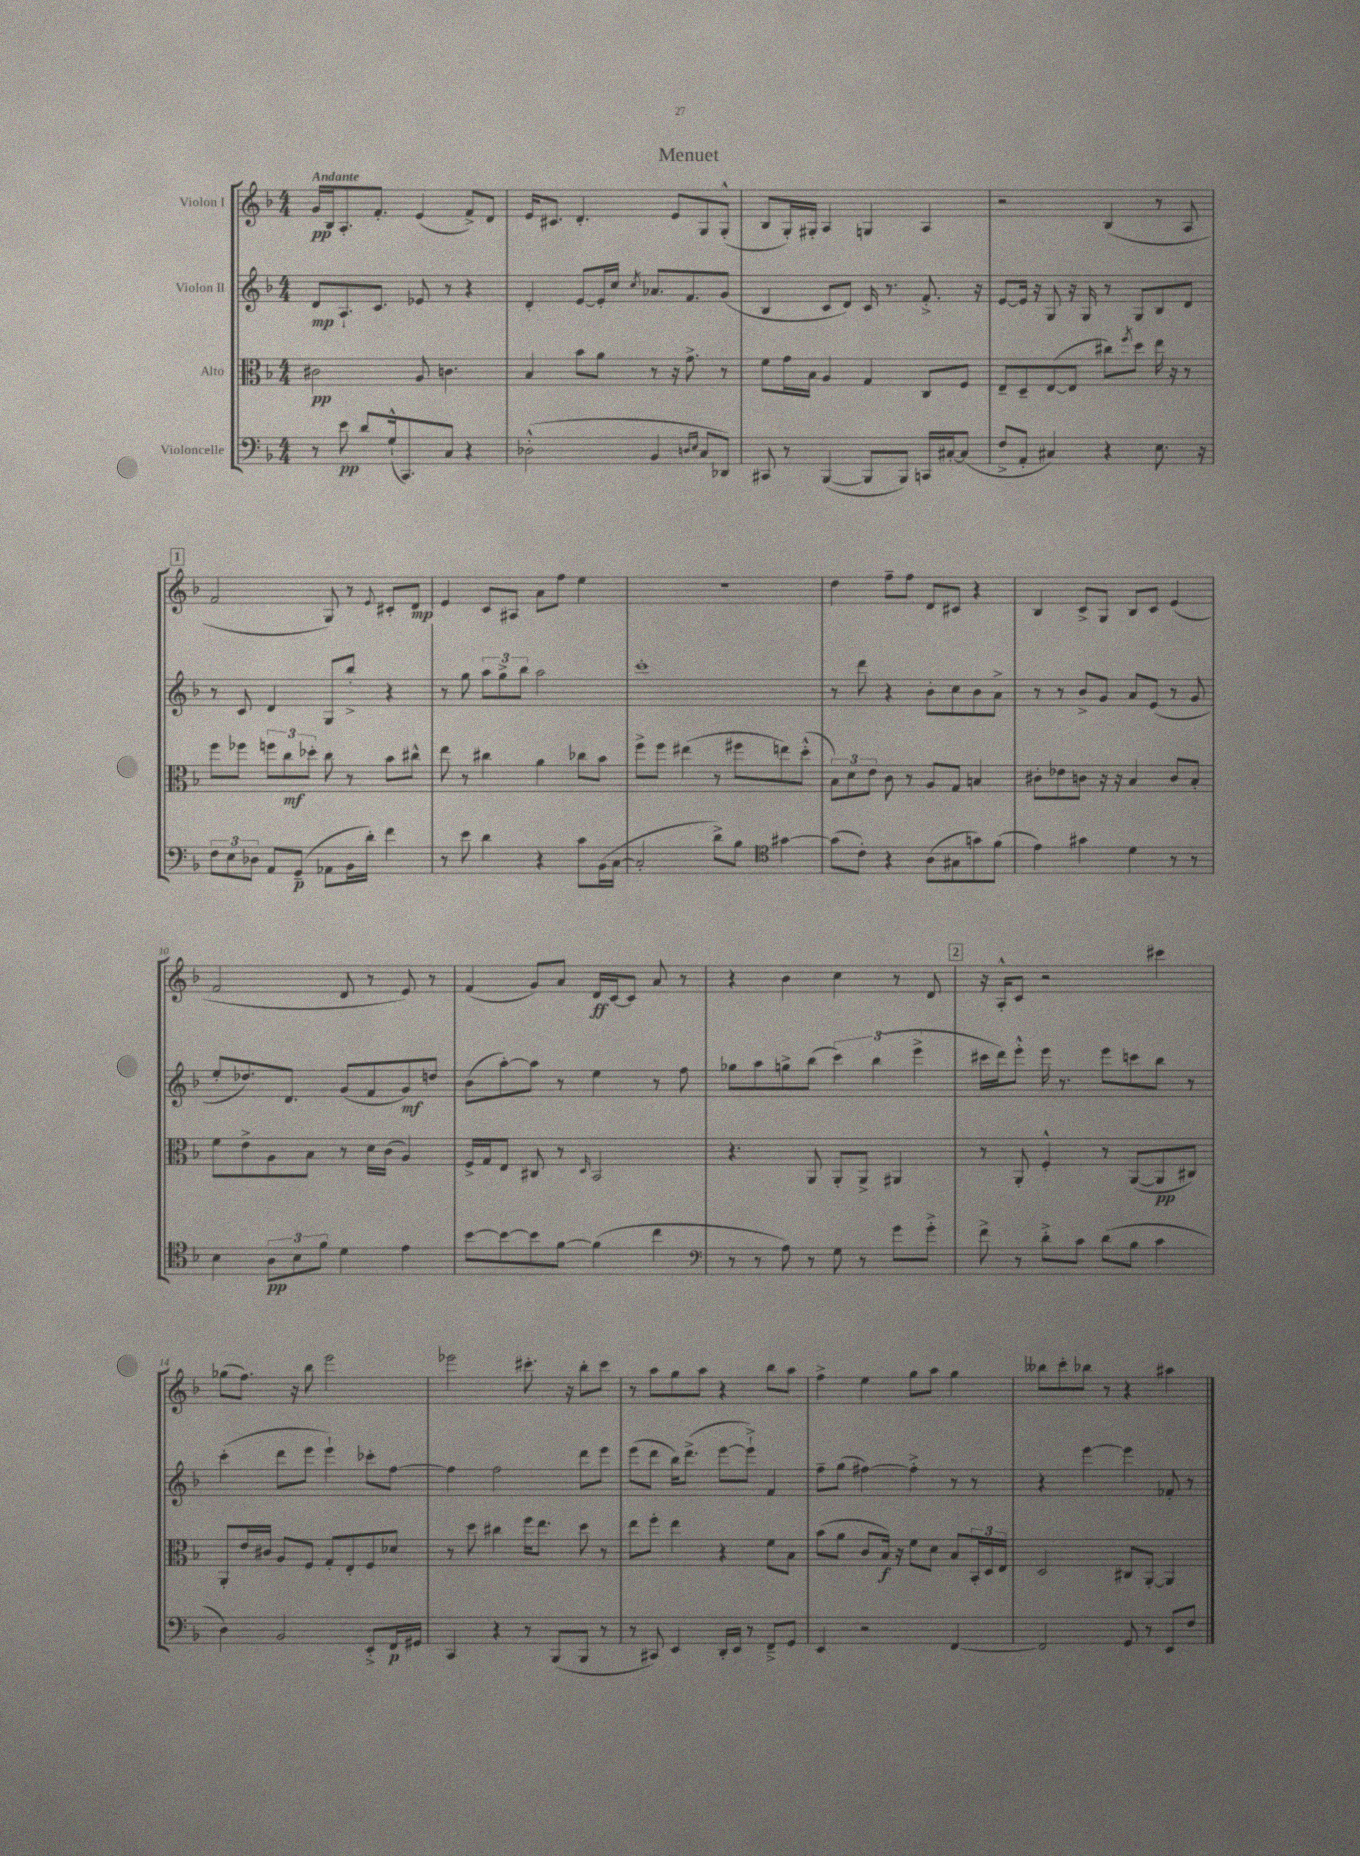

**kern	**kern	**kern	**kern
*staff4	*staff3	*staff2	*staff1
*clefF4	*clefC3	*clefG2	*clefG2
*k[b-]	*k[b-]	*k[b-]	*k[b-]
*M4/4	*M4/4	*M4/4	*M4/4
8r	2c#	8d	16g
.	.	.	16B-
8e	.	8.A`	8.A'
8d	.	.	.
.	.	8.c	8.f'
(16G`^^	.	.	.
8.CC)	.	.	.
.	8A	8e-	(4e
8C	4.c	8r	.
4r	.	4r	8f^)
.	.	.	8d
=	=	=	=
(2D-'^^	4B-	4d'	16e
.	.	.	8.c#
.	8b-	[8e	4.d'
.	8a	16e']	.
.	.	16cc	.
.	.	8qcc	.
4BB-	8r	8.a-	.
.	16r	.	8e
.	8.g^	8.f	.
16qqD	.	.	.
16qqE	.	.	.
8C	.	.	8G
8DD-)	8r	(8g	(8G'^^
=	=	=	=
8CC#	8f	4B-	8B-
8r	16g	.	16G')
.	16B-	.	16G#'
([4BBB-	4A	8c	4A
.	.	8d)	.
8BBB-]	4G	16c	4G
.	.	8.r	.
8BBB-)	.	.	.
16CC	8C	8.f'^	4A
[16C#'	.	.	.
(8C#]	8F	.	.
.	.	16r	.
=	=	=	=
8F^	8E~	[8e	2r
8AA'	8D~	16e]	.
.	.	16r	.
4C#)	([8E	8G	.
.	8E]	16r	.
.	.	16G	.
4r	8cc#)	8r	(4B-
.	8qff	.	.
.	8dd	8G	.
8.E	16ee	8B-	8r
.	16r	.	.
.	8r	8d	8A
16r	.	.	.
=	=	=	=
12F	8ff	8r	2f
12E	.	.	.
.	8ff-	8c	.
12D-	.	.	.
8AA	12ff	4d	.
.	12cc	.	.
(8GG~	.	.	.
.	12dd-'	.	.
8AA-	8cc	8G	8G)
16BB-	8r	8bb-'^	8r
16d')	.	.	.
.	.	.	8qqe
4f	8b-	4r	8c#'
.	8cc#^^	.	8d
=	=	=	=
8r	8ee	8r	4e
8e	8r	8gg	.
4d	4cc#	12aa	8c
.	.	12gg^	.
.	.	.	8A#
.	.	12bb-	.
4r	4a	2aa	8a
.	.	.	8ff
8c	8cc-	.	4ee
(16BB-	8b-	.	.
[16C	.	.	.
=	=	=	=
2C']	8ff^	1ccc'	1r
.	8ff	.	.
.	(4ee#	.	.
8d^)	8r	.	.
8B-	8ff#	.	.
*clefC4	*	*	*
[4g#	8ee)	.	.
.	(8dd'^^	.	.
=	=	=	=
(8g#]	12B-)	8r	4dd
.	12d	.	.
8c')	.	8ddd	.
.	12e	.	.
4r	8c	4r	8ff~
.	8r	.	8ff
(8A	8A	8b-'	8d
8G#	8G	8cc	8c#
8g)	4B	8b-	4r
(8f	.	8a^	.
=	=	=	=
4e)	8c#'	8r	4B-
.	8e-	8r	.
4g#	8c	8b-^	8c^
.	16r	8g	8G
.	16r	.	.
4d	4B-	8a	8B-
.	.	(8e	8c
8r	8c	8r	(4e
8r	8B-'	8g	.
=	=	=	=
4B-	8f	8ee'	2f
.	8e^	8.dd-)	.
12A	8A	.	.
.	.	8.d	.
12B-	.	.	.
.	8B-	.	.
12f	.	.	.
4d	8r	(8g	8d
.	16d	8f	8r
.	(16c	.	.
4e	4A)	8g)	8e)
.	.	8dd	8r
=	=	=	=
[8b-	16F^	(8b-	(4f
.	16G	.	.
8b-_	8E	[8aa')	.
8b-]	8C#	8aa]	8g)
[8f	8r	8r	8a
.	16qqD	.	.
(4f]	2BB-	4ee	16d
.	.	.	[16c
.	.	.	8c]
4cc	.	8r	8a
.	.	8ff	8r
=	=	=	=
*clefF4	*	*	*
8r	4.r	8gg-	4r
8r	.	8aa	.
8A)	.	8gg^	4b-
8r	8AA	(8bb-	.
8G	8AA'	6ccc)	4cc
8r	8AA^	.	.
.	.	(6bb-	.
8g	4AA#	.	8r
.	.	6eee^	.
8g'^	.	.	8d
=	=	=	=
8f^	8r	16ccc#	16r
.	.	16ddd)	16A'^^
8r	8AA'	8eee'^^	8c
8d'^	4F'^^	16eee	2r
.	.	8.r	.
8c	.	.	.
(8d	8r	8eee	.
8B-	([8AA	8ccc	.
4c	8AA]	8bb-	4ccc#
.	8C#)	8r	.
=	=	=	=
4D)	8AA'	(4ccc'	(8gg-
.	16e	.	8.ff)
.	16c#	.	.
2BB-	8A	8ddd	.
.	.	.	16r
.	8F	8eee	8bb-
.	8G'	4eee`)	2eee
.	8E'	.	.
8EE'^	8F	8ccc-'	.
16FF	8d-	[8ff	.
16GG#	.	.	.
=	=	=	=
4CC	8r	4ff]	2eee-
.	8dd	.	.
4r	4cc#	2ff	.
8r	16ff	.	8.ccc#'
.	8.ee	.	.
(8BBB-	.	.	.
.	.	.	16r
8BBB-	8dd	8ddd	8bb-'
8r	8r	8eee	8ccc#
=	=	=	=
8r	8ee	(8eee	8r
8CC#)	8ff'	8ddd	8aa
4EE	4ee	16bb-)	8gg
.	.	(8.ddd^	.
.	.	.	8aa
16DD'	4r	[8eee	4r
16EE	.	.	.
8r	.	8eee`^])	.
8FF~^	8f	4f	8bb-
8GG	8B-	.	8aa
=	=	=	=
4EE	(8b-	8ff~	4ff^
.	8a	(8gg	.
2r	8c	[4ff#)	4ee
.	16B-)	.	.
.	16r	.	.
.	8f	4ff#'^]	8gg
.	8d	.	8aa
[4FF	8B-	8r	4gg
.	24BB-'	8r	.
.	24D	.	.
.	24E	.	.
=	=	=	=
2FF]	2D	4r	8bb--
.	.	.	8ccc'
.	.	[4eee	8bb-
.	.	.	8r
8GG	8C#	4eee]	4r
8r	[8AA'	.	.
8EE	4AA]	8f-'	4aa#
8F	.	8r	.
==	==	==	==
*-	*-	*-	*-
